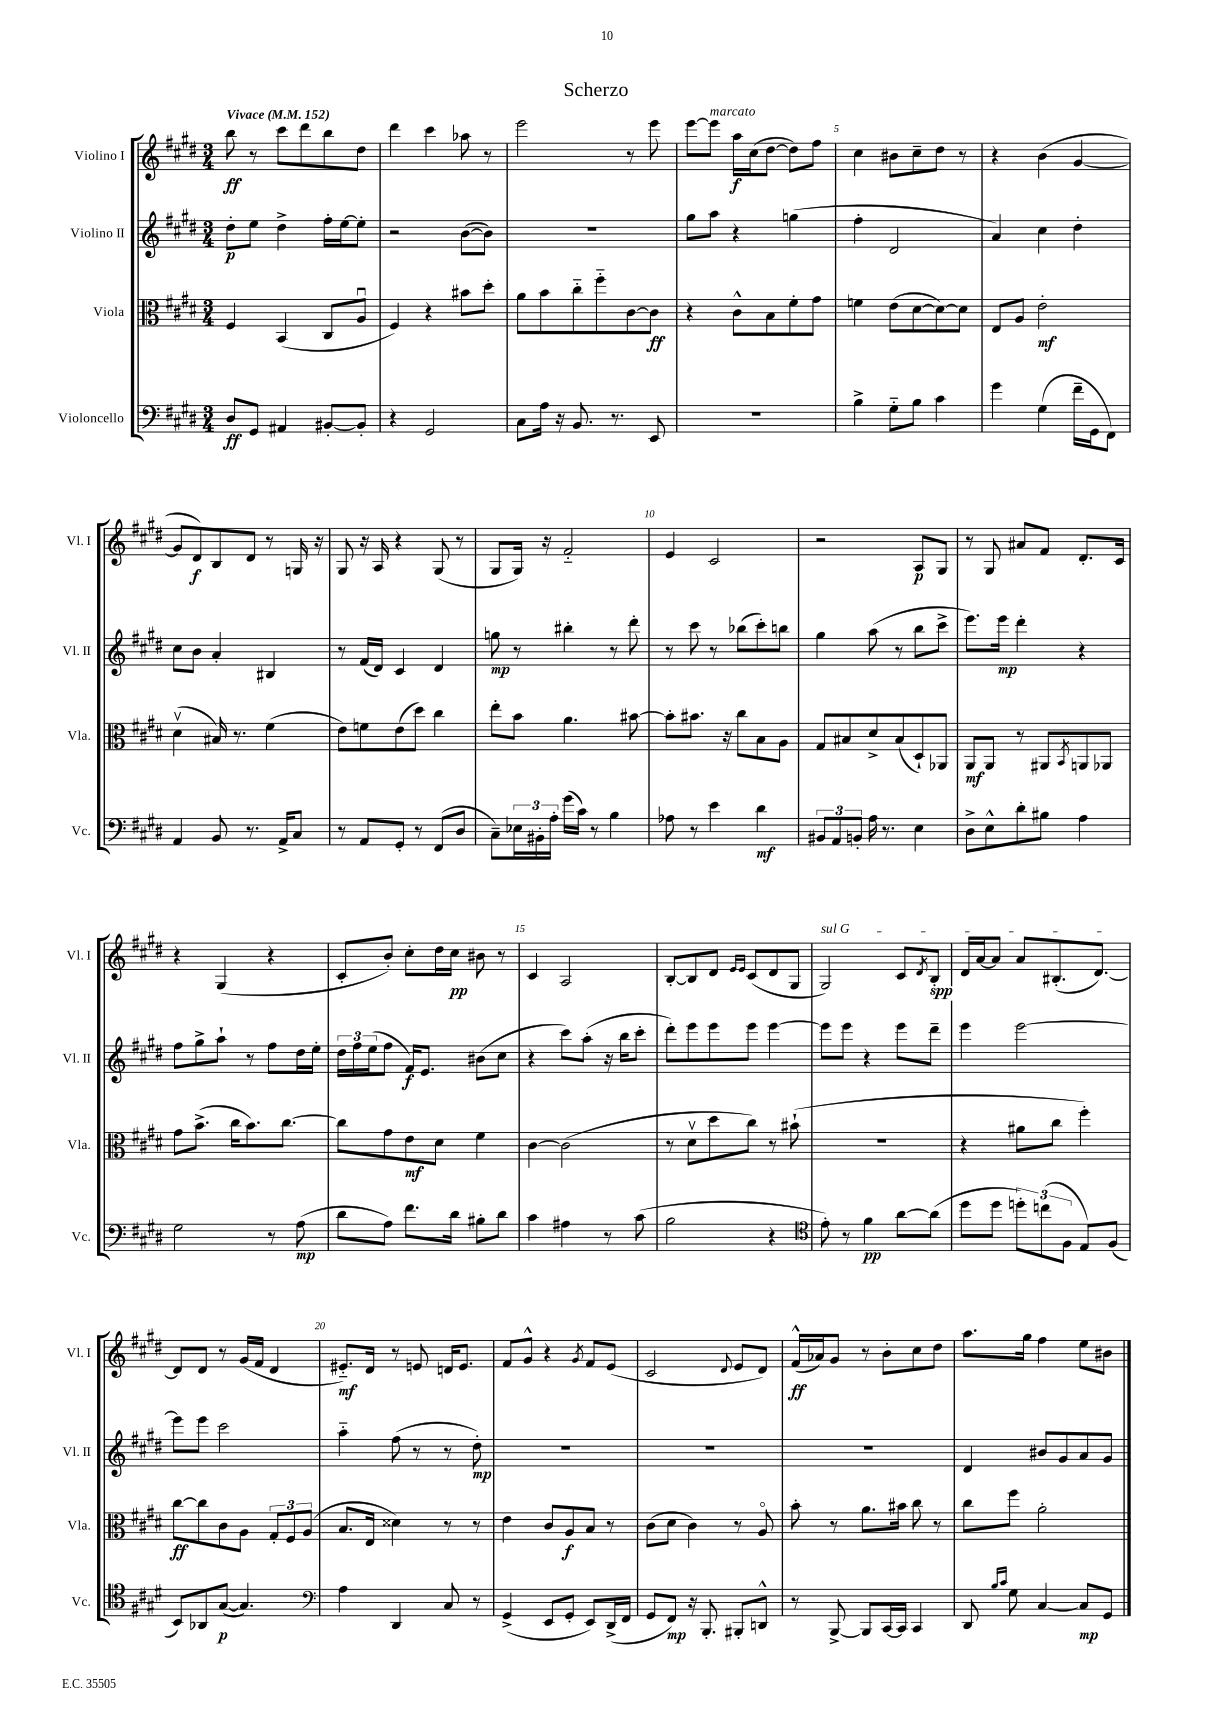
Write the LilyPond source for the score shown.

\header { title = "Scherzo" }
<<
\new StaffGroup <<
\new Staff = "s0" \with { instrumentName = "Violino I" shortInstrumentName = "Vl. I" } {
    \clef treble \key e \major \numericTimeSignature \time 3/4 \tempo "Vivace" 4 = 152
    b''8\ff r8 cis'''8 dis'''8 b''8 dis''8 |
    dis'''4 cis'''4 aes''8 r8 |
    e'''2 r8 e'''8 |
    e'''8~ e'''8^\markup { \italic "marcato" } a''16\f cis''16( dis''8~ dis''8) fis''8 |
    cis''4 bis'8 cis''8-- dis''8 r8 |
    r4 b'4( gis'4~ |
    gis'8 dis'8\f) b8 dis'8 r8 g16 r16 |
    gis8 r16 a16 r4 gis8( r8 |
    gis8 gis16) r16 fis'2-_ |
    e'4 cis'2 |
    r2 a8\p gis8 |
    r8 gis8 ais'8 fis'8 dis'8.-. cis'16 |
    r4 gis4( r4 |
    cis'8-. b'8-.) cis''8-. dis''16 cis''16\pp bis'8 r8 |
    cis'4 a2 |
    b8~-. b8 dis'8 \grace { e'16 e'16 } cis'8( dis'8 gis8 |
    \once \override TextSpanner.bound-details.left.text = \markup { \italic "sul G" } gis2\startTextSpan) cis'8 \acciaccatura { dis'8 } b8-.\spp |
    dis'16 a'16~ a'8 a'8 bis8.-.( dis'8.~\stopTextSpan) |
    dis'8 dis'8 r8 gis'16( fis'16 dis'4 |
    eis'8.-_\mf) dis'16 r8 e'8 d'16 e'8. |
    fis'8 gis'8-^ r4 \acciaccatura { gis'8 } fis'8 e'8( |
    cis'2 \appoggiatura { dis'8 } e'8 dis'8) |
    fis'16-^\ff( aes'16) gis'8 r8 b'8-. cis''8 dis''8 |
    a''8. gis''16 fis''4 e''8 bis'8 \bar "|." |
}
\new Staff = "s1" \with { instrumentName = "Violino II" shortInstrumentName = "Vl. II" } {
    \clef treble \key e \major \numericTimeSignature \time 3/4
    dis''8-.\p e''8 dis''4-> fis''16-. e''16~ e''8-. |
    r2 b'8~( b'8) |
    R2. |
    gis''8 a''8 r4 g''4( |
    fis''4-. dis'2 |
    a'4) cis''4 dis''4-. |
    cis''8 b'8 a'4-. bis4 |
    r8 fis'16( dis'16) cis'4 dis'4 |
    g''8\mp r8 bis''4-. r8 dis'''8-. |
    r8 cis'''8 r8 bes''8( cis'''8-.) b''8 |
    gis''4 a''8( r8 b''8 cis'''8-> |
    e'''8.) e'''16\mp dis'''4-. r4 |
    fis''8 gis''8-> a''8-! r8 fis''8 dis''16 e''16-. |
    \tuplet 3/2 { dis''16 fis''16 e''16( } fis''8 fis'16\f) e'8. bis'8( cis''8 |
    r4 cis'''8) a''8-.( r16 b''16 cis'''8-. |
    dis'''8-.) e'''8 e'''8 e'''8 e'''4~ |
    e'''8 e'''8 r4 e'''8 dis'''8-- |
    e'''4 e'''2~ |
    e'''8 e'''8 cis'''2 |
    a''4-_ fis''8( r8 r8 dis''8-.\mp) |
    R2. |
    R2. |
    R2. |
    dis'4 bis'8 gis'8 a'8 gis'8 \bar "|." |
}
\new Staff = "s2" \with { instrumentName = "Viola" shortInstrumentName = "Vla." } {
    \clef alto \key e \major \numericTimeSignature \time 3/4
    fis4 b,4( cis8 a8\downbow |
    fis4) r4 bis'8 dis''8-. |
    a'8 b'8 cis''8-_ fis''8-_ cis'8~ cis'8\ff |
    r4 cis'8-^ b8 fis'8-. gis'8 |
    f'4 e'8( dis'8~ dis'8~) dis'8 |
    e8 a8 e'2-.\mf |
    dis'4\upbow( bis16) r8. fis'4( |
    e'8) f'8 e'8( dis''8) cis''4 |
    e''8-. b'8 a'4. bis'8~ |
    bis'8-. bis'8. r16 cis''8 b8 a8 |
    gis8 bis8 dis'8-> bis8( dis8-!) aes,8 |
    a,8\mf a,8 r8 ais,8 \acciaccatura { b,8 } a,8 aes,8 |
    gis'8 b'8.->( cis''16 b'8.) cis''8.~ |
    cis''8 gis'8 e'8\mf dis'8 fis'4 |
    cis'4~ cis'2( |
    r8 dis'8\upbow dis''8 cis''8) r8 bis'8-!( |
    R2. |
    r4 ais'8 cis''8 fis''4-.) |
    cis''8~\ff cis''8 cis'8 a8 \tuplet 3/2 { gis8-. fis8 a8( } |
    b8. e16 disis'4) r8 r8 |
    e'4 cis'8 a8\f b8 r8 |
    cis'8( dis'8 cis'4) r8 a8\flageolet |
    b'8-. r8 a'8. bis'16 cis''8 r8 |
    cis''8 fis''8 a'2-. \bar "|." |
}
\new Staff = "s3" \with { instrumentName = "Violoncello" shortInstrumentName = "Vc." } {
    \clef bass \key e \major \numericTimeSignature \time 3/4
    dis8\ff gis,8 ais,4 bis,8~-. bis,8-. |
    r4 gis,2 |
    cis8 a16 r16 b,8. r8. e,8 |
    R2. |
    b4-> gis8-_ b8 cis'4 |
    gis'4 gis4( fis'16-- gis,16 fis,8) |
    a,4 b,8 r8. a,16-> cis8 |
    r8 a,8 gis,8-. r8 fis,8( dis8 |
    cis8--) \tuplet 3/2 { ees16 bis,16-. a16-. } gis'16( cis'16) r8 b4 |
    aes8 r8 e'4 dis'4\mf |
    \tuplet 3/2 { bis,8 a,8 b,8-. } a16 r8. e4 |
    dis8-> e8-^ dis'8-. bis8 a4 |
    gis2 r8 a8\mp( |
    dis'8 a8) fis'8. dis'16 bis8-. dis'8 |
    cis'4 ais4 r8 cis'8( |
    b2 r4 |
    \clef tenor e'8-.) r8 fis'4\pp a'8~ a'8( |
    dis''8 dis''8 \tuplet 3/2 { d''8-.) c''8( fis8 } e8) fis8( |
    b,8) aes,8 gis8~\p( gis4.) |
    \clef bass a4 dis,4 cis8 r8 |
    gis,4->( e,8 gis,8-. e,8) dis,16->( fis,16 |
    gis,8 fis,8\mp) r16 b,,8.-. bis,,8-. d,8-^ |
    r8 b,,8~-> b,,8 cis,16~ cis,16 cis,4 |
    dis,8 \grace { b16 cis'16 } gis8 cis4~ cis8\mp gis,8 \bar "|." |
}
>>
>>
\layout { \context { \Score \override BarNumber.break-visibility = ##(#f #t #t) barNumberVisibility = #(every-nth-bar-number-visible 5) } }
